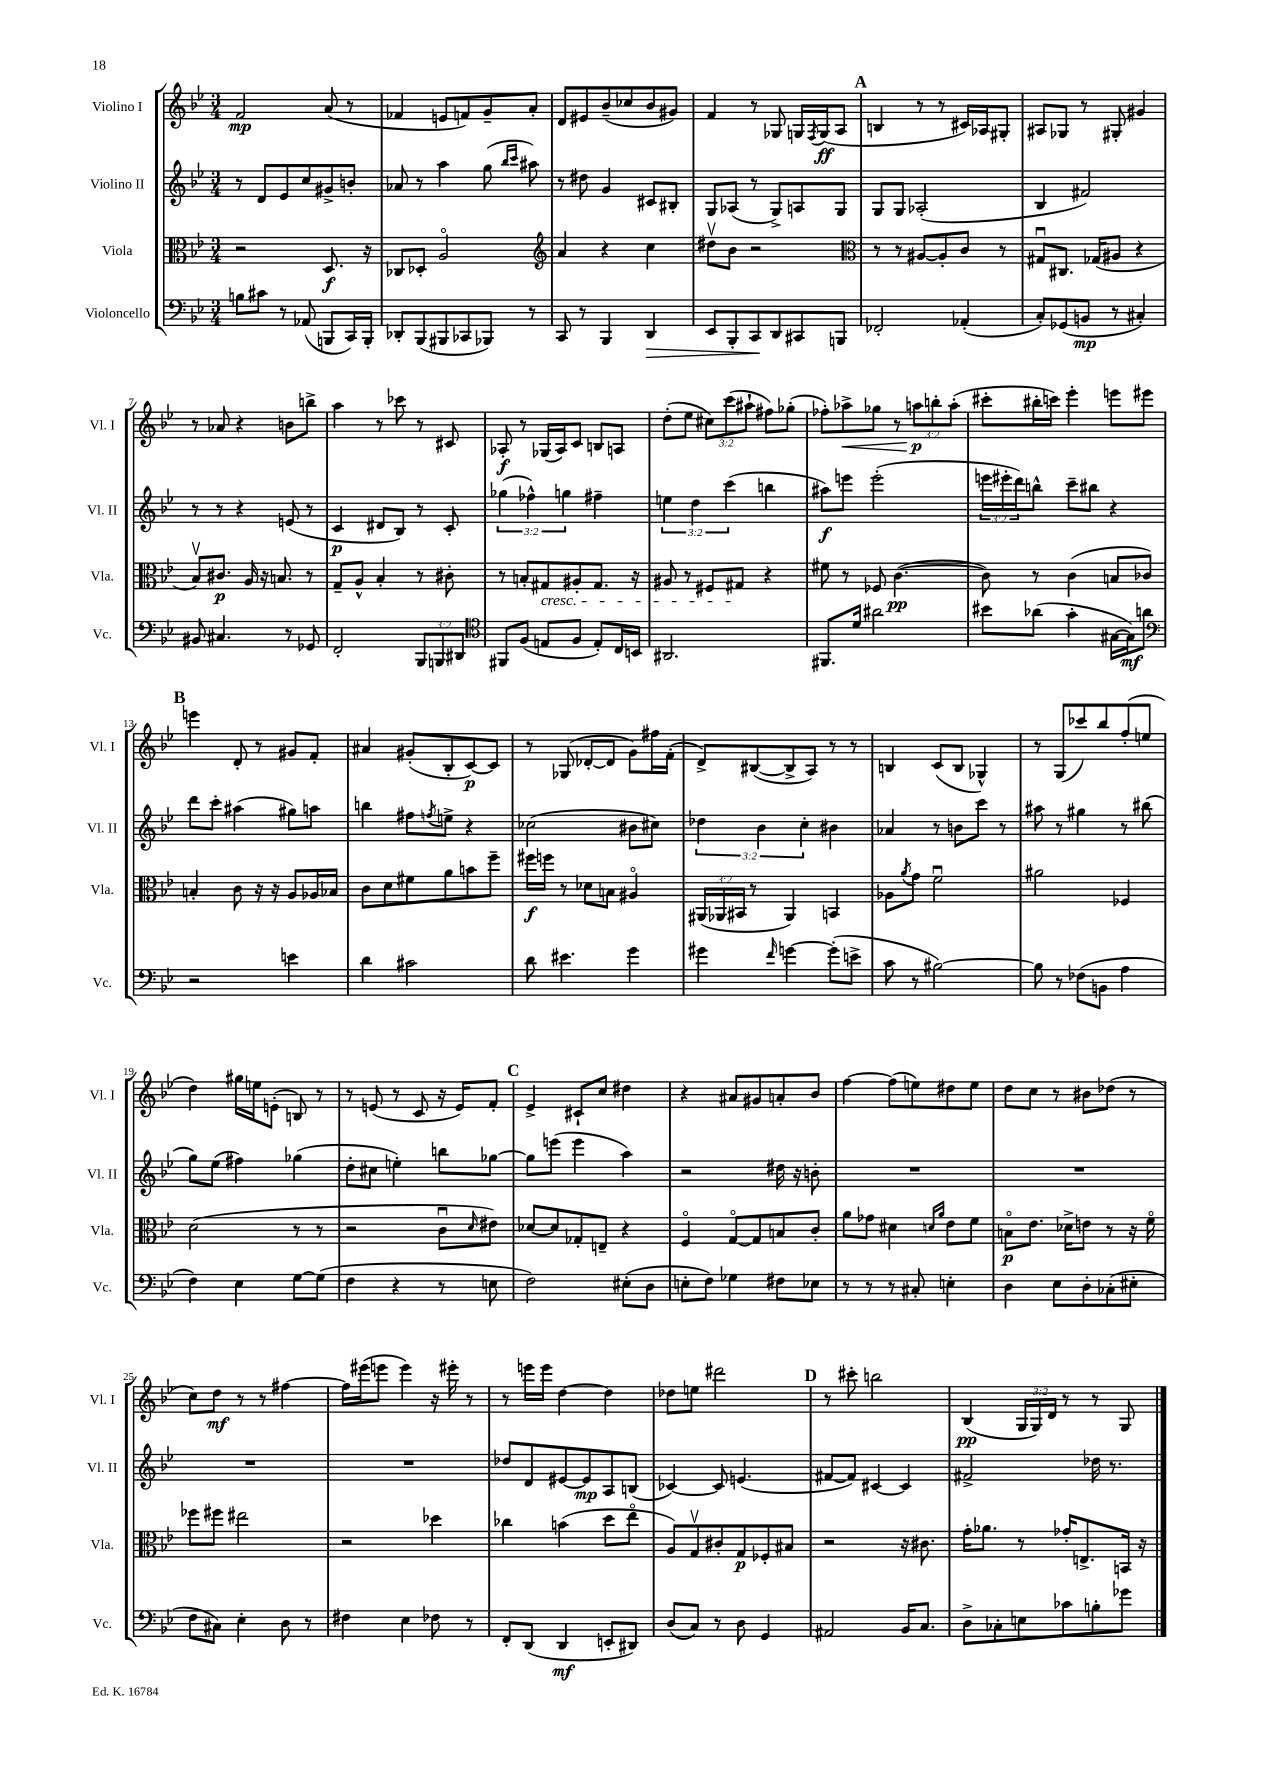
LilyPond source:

<<
\new StaffGroup <<
\new Staff = "s0" \with { instrumentName = "Violino I" shortInstrumentName = "Vl. I" } {
    \clef treble \key bes \major \numericTimeSignature \time 3/4 \override Staff.TupletNumber.text = #tuplet-number::calc-fraction-text
    f'2\mp a'8( r8 |
    fes'4 e'8 f'8) g'8-- a'8-. |
    d'8 eis'8 bes'8--( ces''8 bes'8 gis'8) |
    f'4 r8 ges8 g16 \acciaccatura { f8 } g16\ff( a8 |
    \mark \markup { \bold "A" } b4 r8 r8 cis'16) aes16 gis8-. |
    ais8 ges8 r8 gis8-. gis'4 |
    r8 aes'8 r4 b'8 b''8-> |
    a''4 r8 ces'''8 r8 cis'8 |
    aes8-.\f r8 ges16( aes16) c'8 b8 a8 |
    d''8-.( ees''8 \tuplet 3/2 { cis''8) c'''8( ais''8-! } fis''8) ges''8-.( |
    fes''8-.) aes''8->\< ges''8 r8 \tuplet 3/2 { a''8\p\! b''8-. a''8-.( } |
    cis'''8-. bis''16-. c'''16) ees'''4-. e'''8 eis'''8 |
    \mark \markup { \bold "B" } e'''4 d'8-. r8 gis'8 f'8-. |
    ais'4 gis'8-.( bes8-. c'8~\p) c'8 |
    r8 ges8( des'8~-. des'8 g'8) fis''16 f'16-.( |
    d'8->) bis8~( bis8-> a8) r8 r8 |
    b4 c'8( b8 ges4-^) |
    r8 g8( ces'''8) bes''8 f''8-.( e''8 |
    d''4) gis''16 e''16 e'8-.( b8) r8 |
    r8 e'8( r8 c'8 r16 e'16) f'8-. |
    \mark \markup { \bold "C" } ees'4-> cis'8-! c''8 dis''4 |
    r4 ais'8 gis'8 a'8-. bes'8 |
    f''4~ f''8( e''8) dis''8 e''8 |
    d''8 c''8 r8 bis'8 des''8( r8 |
    c''8) d''8\mf r8 r8 fis''4~ |
    fis''16 eis'''16( e'''8 e'''4) r16 eis'''16-. r8 |
    r8 e'''16 e'''16 d''4~ d''4 |
    des''8 e''8 dis'''2 |
    \mark \markup { \bold "D" } r8 cis'''8-. b''2 |
    bes4\pp( \tuplet 3/2 { g16 g16) d'16 } r8 r8 g8 \bar "|." |
}
\new Staff = "s1" \with { instrumentName = "Violino II" shortInstrumentName = "Vl. II" } {
    \clef treble \key bes \major \numericTimeSignature \time 3/4 \override Staff.TupletNumber.text = #tuplet-number::calc-fraction-text
    r8 d'8 ees'8 c''8 gis'8-> b'8-. |
    aes'8 r8 a''4 g''8( \grace { bes''16 c'''16 } ais''8) |
    r8 dis''8 g'4 cis'8 bis8-. |
    g8 aes8( r8 g8->) a8 g8 |
    \mark \markup { \bold "A" } g8 g8 aes2-.( |
    bes4 fis'2) |
    r8 r8 r4 e'8( r8 |
    c'4\p dis'8 bes8) r8 c'8-. |
    \tuplet 3/2 { ges''4( fes''4-^) g''4 } fis''4-- |
    \tuplet 3/2 { e''4 d''4 c'''4( } b''4 |
    ais''8\f) e'''8 e'''2-.( |
    \tuplet 3/2 { e'''16 eis'''16-. d'''16) } b''8-^ c'''8-- bis''8 r4 |
    \mark \markup { \bold "B" } d'''8 c'''8-. ais''4( gis''8) a''8 |
    b''4 fis''8 \acciaccatura { f''8 } e''8-> r4 |
    ces''2( bis'8 cis''8) |
    \tuplet 3/2 { des''4 bes'4 c''4-. } bis'4 |
    aes'4 r8 b'8 c'''8 r8 |
    ais''8 r8 gis''4 r8 bis''8( |
    g''8) ees''8( fis''4) ges''4( |
    d''8-. cis''8 e''4-.) b''8 ges''8~ |
    \mark \markup { \bold "C" } ges''8 e'''8( e'''4 a''4) |
    r2 dis''16 r16 b'8-. |
    R2. |
    R2. |
    R2. |
    R2. |
    des''8 d'8 eis'8~ eis'8\mp a8 b8( |
    ces'4~) ces'8 e'4.( |
    \mark \markup { \bold "D" } fis'8~ fis'8) cis'4~ cis'4 |
    fis'2-> des''16 r8. \bar "|." |
}
\new Staff = "s2" \with { instrumentName = "Viola" shortInstrumentName = "Vla." } {
    \clef alto \key bes \major \numericTimeSignature \time 3/4 \override Staff.TupletNumber.text = #tuplet-number::calc-fraction-text
    r2 d8.\f r16 |
    ces8 des8-. a2\flageolet |
    \clef treble a'4 r4 c''4 |
    dis''8\upbow bes'8 r2 |
    \mark \markup { \bold "A" } \clef alto r8 r8 ais8~ ais8-. c'8 r8 |
    gis8\downbow cis8. ges16( ais8 r4 |
    bes8\upbow) cis'8.\p a16 r16 b8. r8 |
    g8-- a8-^ bes4-. r8 cis'8-. |
    r8 b8-. gis8\cresc ais8-. gis8. r16 |
    ais8 r8 fis8 gis8\! r4 |
    fis'8 r8 fes8 c'4.~\pp( |
    c'8) r8 c'4( b8 ces'8) |
    \mark \markup { \bold "B" } b4-. c'8 r16 r16 a8 aes16 bes16 |
    c'8 d'8 fis'8 a'8 b'8 f''8-- |
    fis''16\f f''16 r8 des'8 b8 ais4\flageolet |
    \tuplet 3/2 { ais,16( aes,16 bis,16 } r8 aes,4) b,4 |
    aes8 \acciaccatura { a'8 } g'8 f'2\downbow |
    ais'2 fes4 |
    d'2( r8 r8 |
    r2 c'8\downbow \grace { d'16 } eis'8) |
    \mark \markup { \bold "C" } des'8~ des'8 ges8-. e8-- r4 |
    f4\flageolet g8~\flageolet g8 b8 c'8-. |
    a'8 ges'8 dis'4 \grace { d'16 a'16 } ees'8 f'8 |
    b8\flageolet\p ees'8. des'16-> e'8 r8 r16 f'16\flageolet |
    fes''8 fis''8 eis''2 |
    r2 des''4 |
    ces''4 b'4( d''8 ees''8\flageolet |
    a8) g8\upbow cis'8-. g8\p fes8-. bis8 |
    \mark \markup { \bold "D" } r2 r16 cis'8. |
    g'16-. aes'8. r8 ges'16-. e8.-> b,16 r16 \bar "|." |
}
\new Staff = "s3" \with { instrumentName = "Violoncello" shortInstrumentName = "Vc." } {
    \clef bass \key bes \major \numericTimeSignature \time 3/4 \override Staff.TupletNumber.text = #tuplet-number::calc-fraction-text
    b8 cis'8 r8 aes,8( b,,8 c,16) b,,16-. |
    des,8-. bes,,8( bis,,8 ces,8 bes,,8) r8 |
    c,8 r8 bes,,4 d,4\> |
    ees,8 bes,,8-. c,8\! d,8 cis,8 b,,8 |
    \mark \markup { \bold "A" } fes,2-. aes,4-.( |
    c8-.) ges,8( b,8\mp r8 cis4-.) |
    bis,8 cis4. r8 ges,8 |
    f,2-. \tuplet 3/2 { bes,,8 b,,8 dis,8 } |
    \clef tenor fis,8 f8( e8 f8 e8-.) c16 b,16 |
    ais,2. |
    fis,8. d'16 ais'2 |
    bis'8 aes'8( g'4-. gis16~ gis16\mf) a'8 |
    \mark \markup { \bold "B" } \clef bass r2 e'4 |
    d'4 cis'2 |
    d'8 eis'4. g'4 |
    gis'4 \grace { f'16 } g'4~ g'8-.( e'8-> |
    c'8 r8 bis2~) |
    bis8 r8 fes8( b,8 a4 |
    f4) ees4 g8~ g8( |
    f4 r4 r8 e8 |
    \mark \markup { \bold "C" } f2) eis8-.( d8 |
    e8-. f8) ges4 fis8 ees8 |
    r8 r8 r8 cis8-. e4-. |
    d4 ees8 d8-. ces8-.( eis8-. |
    f8 cis8) ees4-. d8 r8 |
    fis4 ees4 fes8 r8 |
    f,8-. d,8( d,4\mf e,8-. dis,8) |
    d8( c8) r8 d8 g,4 |
    \mark \markup { \bold "D" } ais,2 bes,16 c8. |
    d8-> ces8-. e8 ces'8 b8-. ges'8 \bar "|." |
}
>>
>>
